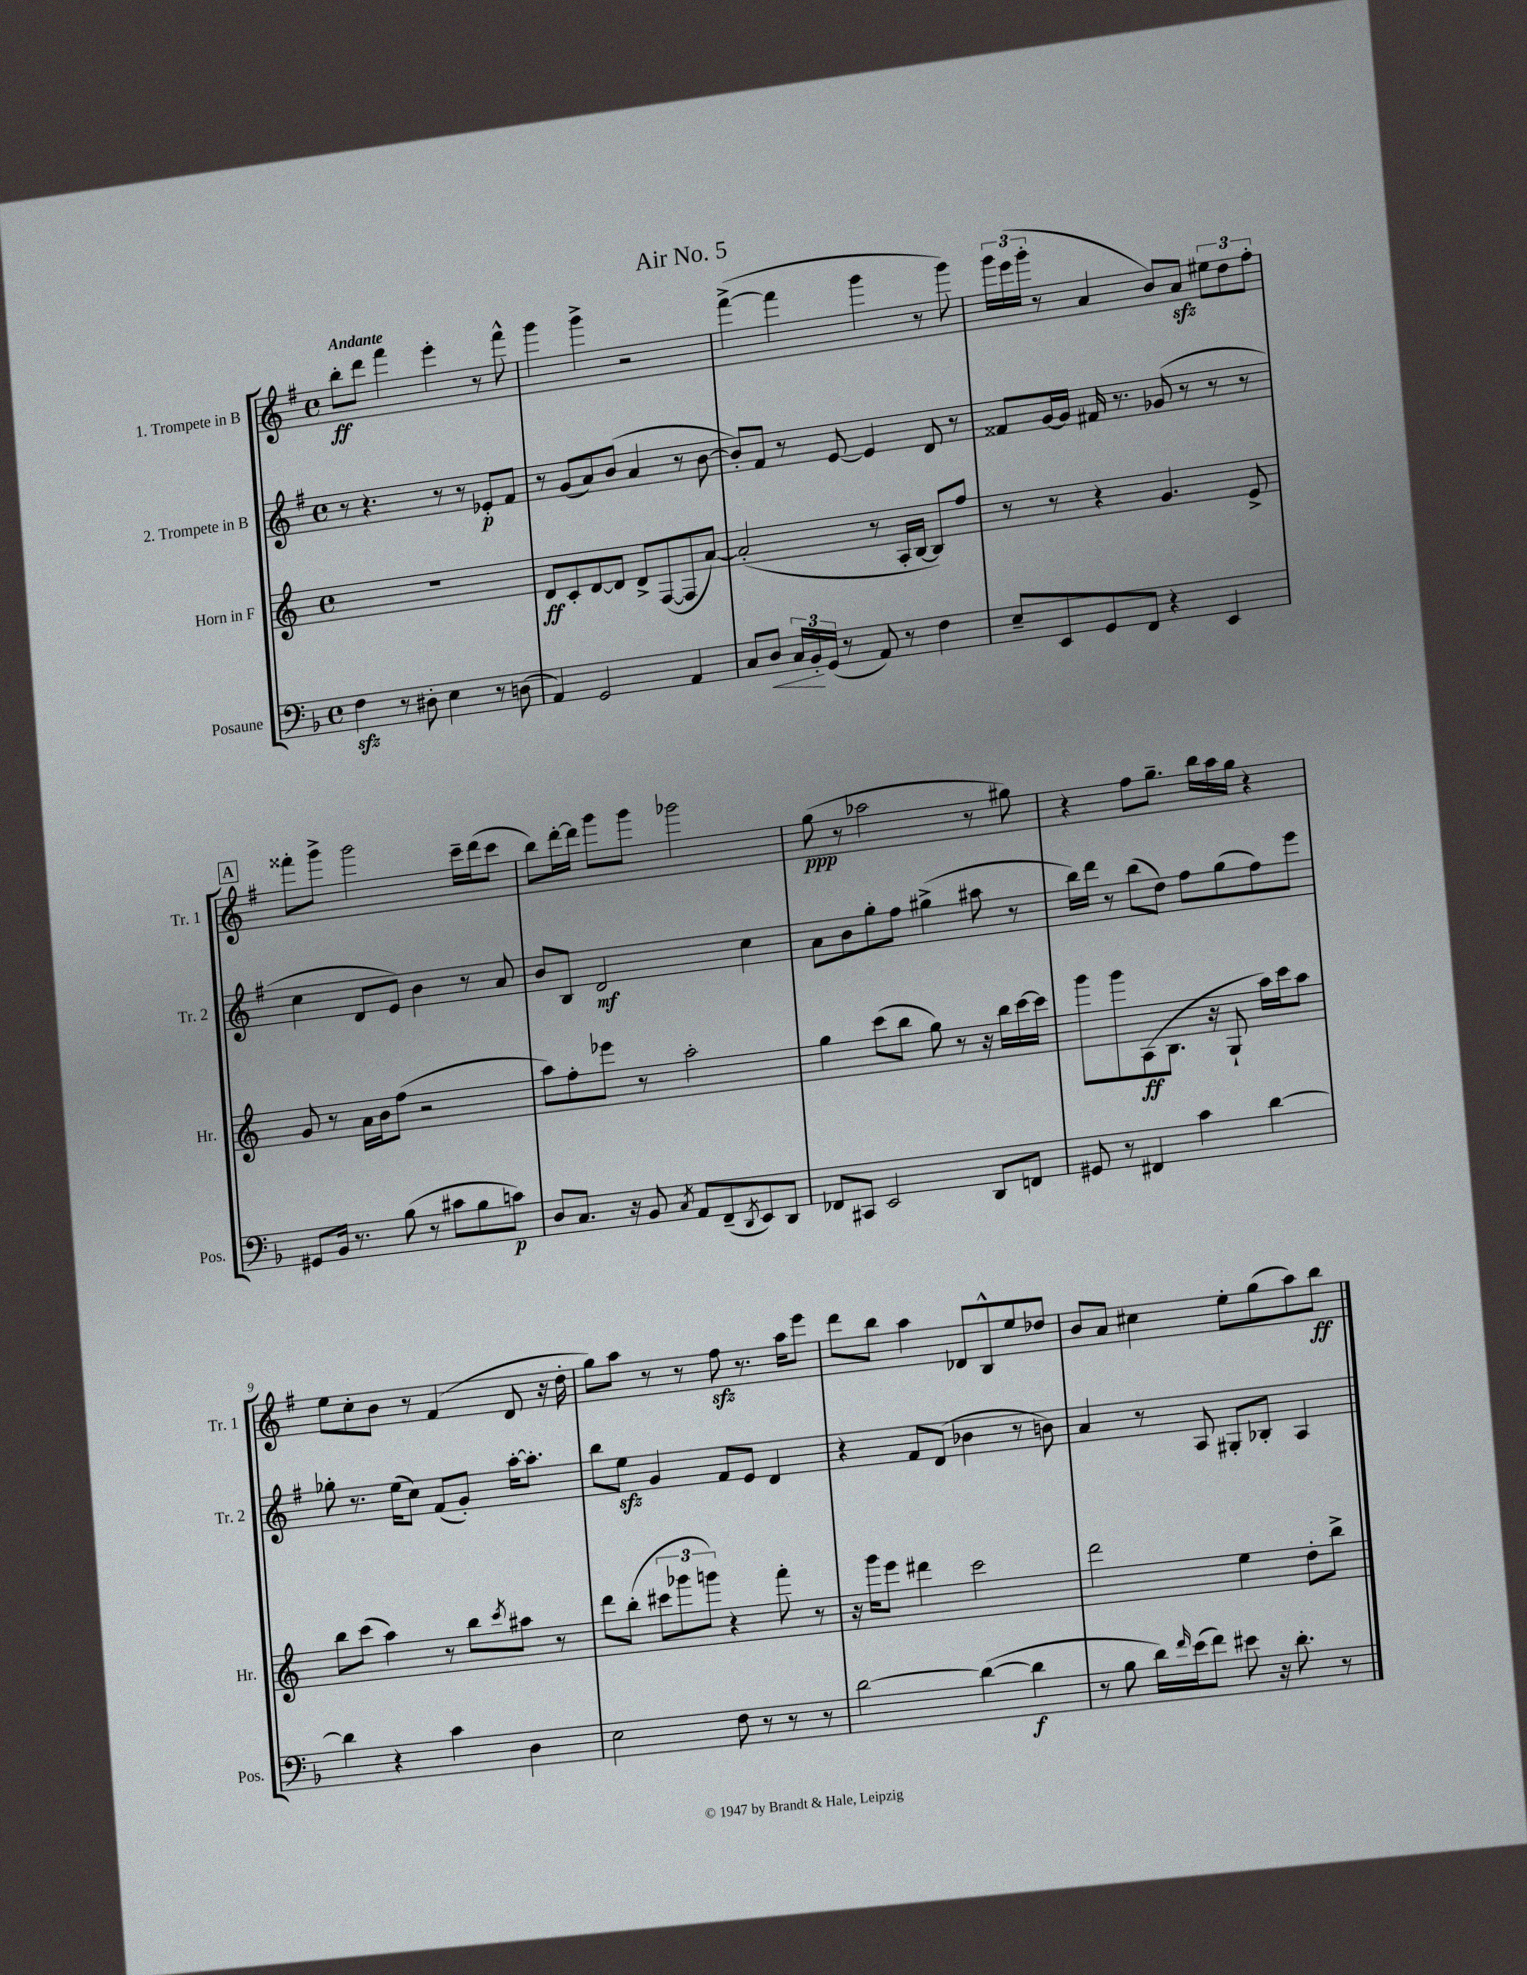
\header { title = "Air No. 5" }
<<
\new StaffGroup <<
\new Staff = "s0" \with { instrumentName = "1. Trompete in B" shortInstrumentName = "Tr. 1" } {
    \clef treble \key g \major \defaultTimeSignature \time 4/4 \tempo "Andante"
    b''8-.\ff d'''8 fis'''4 e'''4-. r8 fis'''8-^ |
    g'''4 g'''4-> r2 |
    fis'''4~->( fis'''4 g'''4 r8 g'''8) |
    \tuplet 3/2 { g'''16 e'''16( g'''16-. } r8 a'4 b'8) a'8\sfz \tuplet 3/2 { eis''8 d''8 fis''8-. } |
    \mark \markup { \box "A" } fisis'''8-. g'''8-> g'''2 c'''16-- d'''16( c'''8 |
    b''8) d'''16~-. d'''16 g'''8 g'''8 ges'''2 |
    g''8\ppp( r8 aes''2 r8 gis''8) |
    r4 fis''8 g''8.-- b''16 a''16 g''16 r4 |
    e''8 c''8-. b'8 r8 fis'4( d'8 r16 d''16-. |
    g''8) a''8 r8 r8 fis''8\sfz r8. a''16 e'''8 |
    d'''8 b''8 a''4 des'8 b8-^ e''8 des''8 |
    b'8 a'8 cis''4 e''8-. g''8( a''8) b''8\ff \bar "|." |
}
\new Staff = "s1" \with { instrumentName = "2. Trompete in B" shortInstrumentName = "Tr. 2" } {
    \clef treble \key g \major \defaultTimeSignature \time 4/4
    r8 r4. r8 r8 ees'8-.\p fis'8 |
    r8 g'8( a'8) b'8( a'4 r8 b'8~ |
    b'8-.) fis'8 r8 e'8~ e'4 d'8 r8 |
    fisis'8 g'16~ g'16 fis'16 r8. ges'8( r8 r8 r8 |
    \mark \markup { \box "A" } c''4 d'8 e'8) b'4 r8 a'8 |
    b'8 b8 d'2\mf c''4 |
    a'8 b'8 g''8-. fis''8 gis''4->( ais''8 r8 |
    b''16) d'''16 r8 b''8( d''8) fis''8 g''8( fis''8) e'''8 |
    ges''8-. r8. e''16( c''8) fis'8( g'8-.) a''16~-. a''8.-. |
    b''8 e''8\sfz g'4 fis'8 e'8 d'4 |
    r4 fis'8 d'8( bes'4 r8 b'8) |
    a'4 r8 a8 gis8-. bes8-. a4 \bar "|." |
}
\new Staff = "s2" \with { instrumentName = "Horn in F" shortInstrumentName = "Hr." } {
    \clef treble \key c \major \defaultTimeSignature \time 4/4
    R1 |
    d'8\ff c'8-. d'8~ d'8 d'8-> f8~( f8 a'8~) |
    a'2-.( r8 a16-. b16~ b8) f''8 |
    r8 r8 r4 g'4. e'8-> |
    \mark \markup { \box "A" } g'8 r8 a'16 b'16 f''8( r2 |
    a''8) f''8-. ees'''8 r8 a''2-. |
    g''4 c'''8( b''8 g''8) r8 r16 b''16 c'''16~ c'''16 |
    g'''8 g'''8 a8\ff( b8. r16 g8-! a''16) c'''16 a''8 |
    b''8 c'''8( a''4) r8 b''8 \acciaccatura { c'''8 } ais''8 r8 |
    d'''8 b''8-.( \tuplet 3/2 { cis'''8 ges'''8 g'''8) } r4 f'''8-. r8 |
    r16 g'''16 e'''8 dis'''4 c'''2 |
    d'''2 e''4 d''8-. b''8-> \bar "|." |
}
\new Staff = "s3" \with { instrumentName = "Posaune" shortInstrumentName = "Pos." } {
    \clef bass \key f \major \defaultTimeSignature \time 4/4
    f4\sfz r8 dis8-. e4 r8 d8( |
    a,4) g,2 a,4 |
    c8 d8\< \tuplet 3/2 { c16 bes,16-.\! g,16( } r8 a,8) r8 f4 |
    e8-- e,8 g,8 f,8 r4 e,4 |
    \mark \markup { \box "A" } gis,8 bes,16 r8. bes8( r8 cis'8 bes8 c'8\p) |
    d8 c8. r16 bes,8 \acciaccatura { c8 } a,8 f,8--( \acciaccatura { d,8 } e,8) d,8 |
    fes,8 cis,8 e,2 d,8 f,8 |
    gis,8 r8 fis,4 c'4 d'4~ |
    d'4 r4 c'4 d4 |
    e2 f8 r8 r8 r8 |
    d'2~ d'4~( d'4\f |
    r8 bes8 d'16) \grace { f'16 } e'16( f'8) eis'8 r16 d'8.-. r8 \bar "|." |
}
>>
>>
